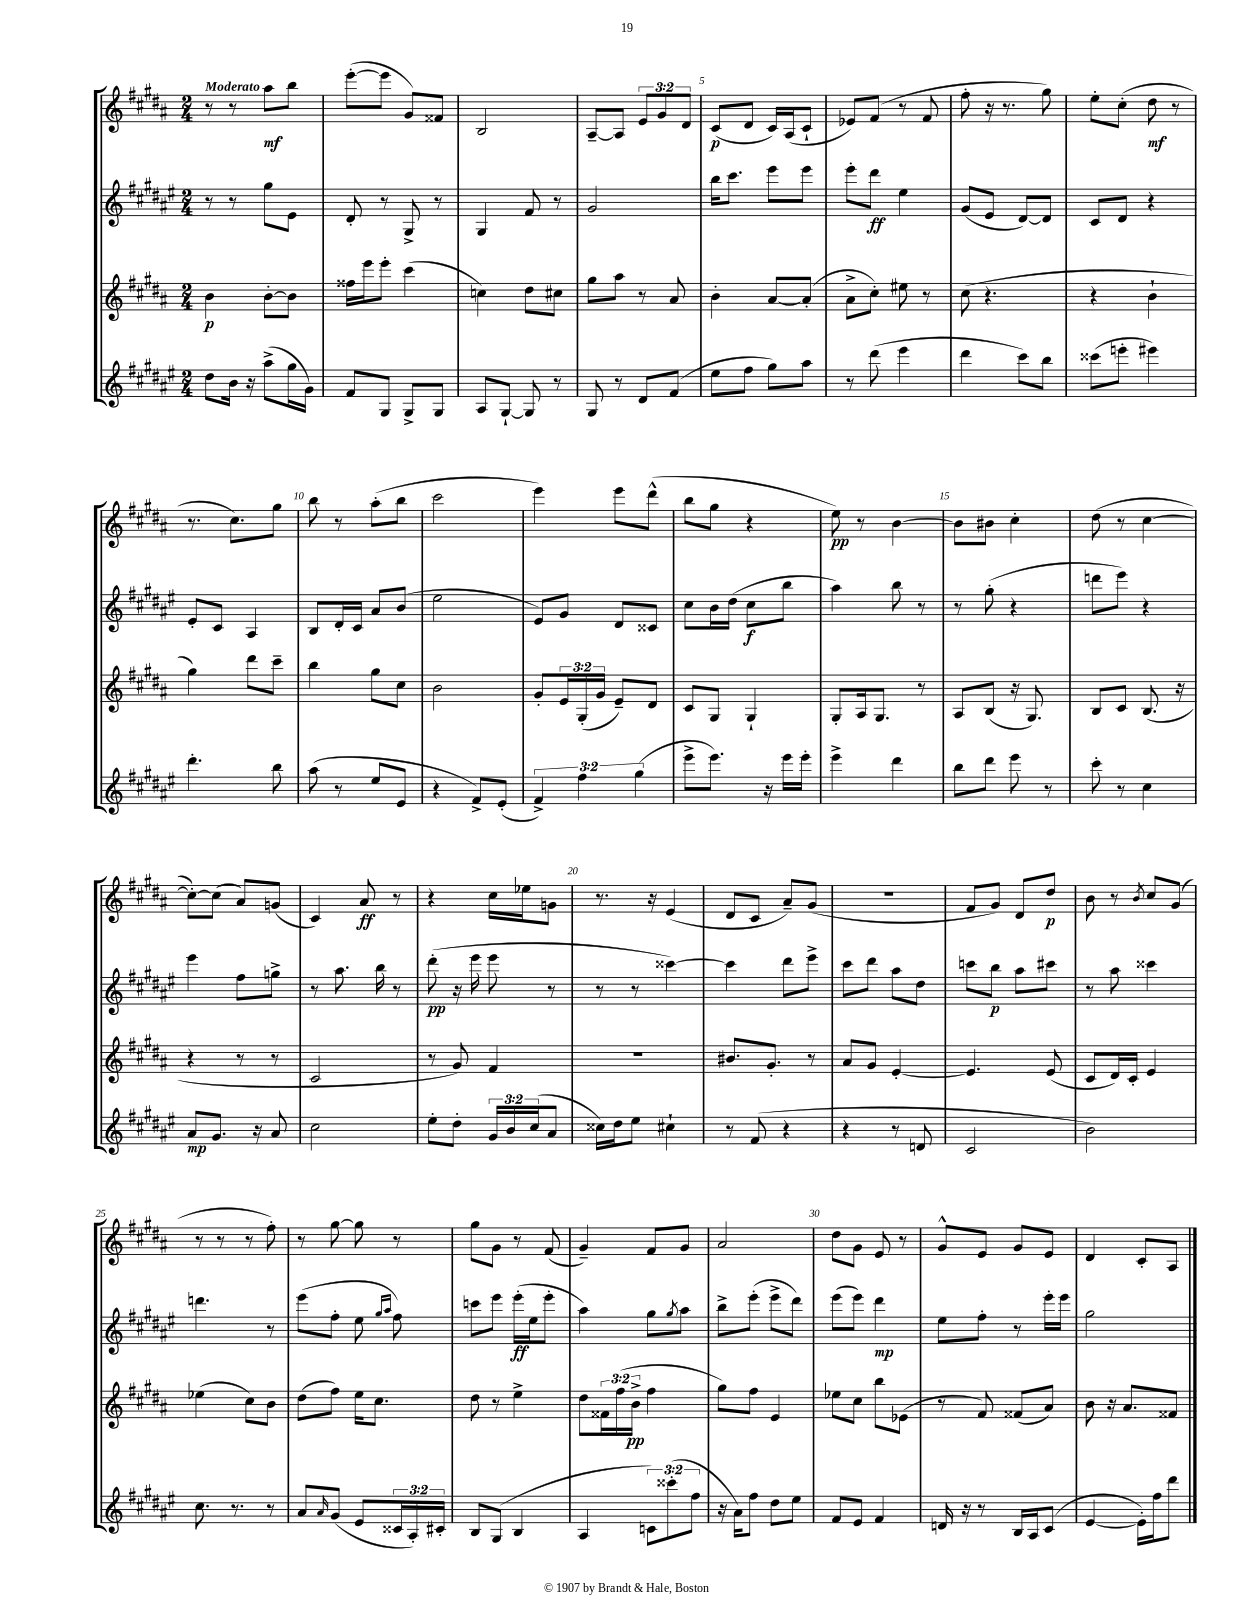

**kern	**dynam	**kern	**dynam	**kern	**dynam	**kern	**dynam
*part4	*part4	*part3	*part3	*part2	*part2	*part1	*part1
*staff4	*staff4	*staff3	*staff3	*staff2	*staff2	*staff1	*staff1
*clefG2	*	*clefG2	*	*clefG2	*	*clefG2	*
*k[f#c#g#d#a#e#]	*	*k[f#c#g#d#a#]	*	*k[f#c#g#d#a#e#]	*	*k[f#c#g#d#a#]	*
*M2/4	*	*M2/4	*	*M2/4	*	*M2/4	*
=1	=1	=1	=1	=1	=1	=1	=1
!	!	!	!	!	!	!LO:TX:a:B:t=Moderato	!
8dd#\L	.	4b\	p	8r	.	8r	.
16b\Jk	.	.	.	8r	.	8r	.
16r	.	.	.	.	.	.	.
(8aa#^\L	.	[8b'\L	.	8gg#\L	.	8aa#\L	mf
16gg#\L	.	8b\J]	.	8e#\J	.	8bb\J	.
16g#\JJ)	.	.	.	.	.	.	.
=2	=2	=2	=2	=2	=2	=2	=2
8f#/L	.	16ff##X\LL	.	8d#'/	.	([8eee'\L	.
.	.	16eee\J	.	.	.	.	.
8G#/J	.	8eee'\J	.	8r	.	8eee\J]	.
8G#^/L	.	(4ccc#\	.	8G#^/	.	8g#/L)	.
8G#/J	.	.	.	8r	.	8f##X/J	.
=3	=3	=3	=3	=3	=3	=3	=3
8A#/L	.	4ccn\)	.	4G#/	.	2B/	.
[8G#`/J	.	.	.	.	.	.	.
8G#/]	.	8dd#\L	.	8f#/	.	.	.
8r	.	8cc#X\J	.	8r	.	.	.
=4	=4	=4	=4	=4	=4	=4	=4
8G#/	.	8gg#\L	.	2g#/	.	[8A#~/L	.
8r	.	8aa#\J	.	.	.	8A#/J]	.
8d#/L	.	8r	.	.	.	12e/L	.
.	.	.	.	.	.	12g#/	.
(8f#/J	.	8a#/	.	.	.	.	.
.	.	.	.	.	.	12d#/J	.
=5	=5	=5	=5	=5	=5	=5	=5
8ee#\L	.	4b'\	.	16bb\KL	.	(8c#/L	p
.	.	.	.	8.ccc#\J	.	.	.
8ff#\J	.	.	.	.	.	8d#/J	.
8gg#\L)	.	[8a#/L	.	8eee#\L	.	16c#/LL)	.
.	.	.	.	.	.	(16A#/J	.
8aa#\J	.	(8a#'/J]	.	8eee#\J	.	8c#`/J	.
=6	=6	=6	=6	=6	=6	=6	=6
8r	.	8a#^\L	.	8eee#'\L	.	8e-X/L)	.
(8ddd#\	.	8cc#'\J)	.	8ddd#\J	ff	(8f#/J	.
4eee#\	.	8ee#X\	.	4ee#\	.	8r	.
.	.	8r	.	.	.	8f#/	.
=7	=7	=7	=7	=7	=7	=7	=7
4ddd#\	.	(8cc#\	.	(8g#/L	.	8ff#'\	.
.	.	4.r	.	8e#/J	.	16r	.
.	.	.	.	.	.	8.r	.
8ccc#\L)	.	.	.	[8d#/L)	.	.	.
8bb\J	.	.	.	8d#/J]	.	8gg#\)	.
=8	=8	=8	=8	=8	=8	=8	=8
(8ccc##X\L	.	4r	.	8c#/L	.	8ee'\L	.
8eeen'\J	.	.	.	8d#/J	.	(8cc#'\J	.
4eee#X\)	.	4b`\	.	4r	.	8dd#\	mf
.	.	.	.	.	.	8r	.
!!LO:LB:g=z
=9	=9	=9	=9	=9	=9	=9	=9
4.ddd#'\	.	4gg#\)	.	8e#'/L	.	8.r	.
.	.	.	.	8c#/J	.	.	.
.	.	.	.	.	.	8.cc#\L)	.
.	.	8ddd#\L	.	4A#/	.	.	.
8bb\	.	8ccc#~\J	.	.	.	8gg#\J	.
=10	=10	=10	=10	=10	=10	=10	=10
(8aa#\	.	4bb\	.	8B/L	.	8bb\	.
8r	.	.	.	16d#'/L	.	8r	.
.	.	.	.	16c#/JJ	.	.	.
8ee#/L	.	8gg#\L	.	8a#/L	.	(8aa#'\L	.
8e#/J	.	8cc#\J	.	(8b/J	.	8bb\J	.
=11	=11	=11	=11	=11	=11	=11	=11
4r	.	2b\	.	2ee#\	.	2ccc#\	.
8f#^/L)	.	.	.	.	.	.	.
(8e#'/J	.	.	.	.	.	.	.
=12	=12	=12	=12	=12	=12	=12	=12
6f#^/)	.	8g#'/L	.	8e#/L)	.	4eee\)	.
.	.	24e/L	.	8g#/J	.	.	.
6ff#\	.	(24G#'/	.	.	.	.	.
.	.	24g#/JJ	.	.	.	.	.
.	.	8e~/L)	.	8d#/L	.	8eee\L	.
(6gg#\	.	.	.	.	.	.	.
.	.	8d#/J	.	8c##X/J	.	(8ddd#^^\J	.
=13	=13	=13	=13	=13	=13	=13	=13
8eee#^\L	.	8c#/L	.	8cc#\L	.	8bb\L	.
8.eee#\J)	.	8G#/J	.	16b\L	.	8gg#\J	.
.	.	.	.	(16dd#\JJ	.	.	.
.	.	4G#`/	.	8cc#\L	f	4r	.
16r	.	.	.	.	.	.	.
16eee#\LL	.	.	.	8bb\J	.	.	.
16eee#'\JJ	.	.	.	.	.	.	.
=14	=14	=14	=14	=14	=14	=14	=14
4eee#^\	.	8G#'/L	.	4aa#\)	.	8ee\)	pp
.	.	16A#/k	.	.	.	8r	.
.	.	8.G#/J	.	.	.	.	.
4ddd#\	.	.	.	8bb\	.	[4b\	.
.	.	8r	.	8r	.	.	.
=15	=15	=15	=15	=15	=15	=15	=15
8bb\L	.	8A#/L	.	8r	.	8b\L]	.
8ddd#\J	.	(8B/J	.	(8gg#'\	.	8b#X\J	.
8eee#\	.	16r	.	4r	.	4cc#'\	.
.	.	8.G#/)	.	.	.	.	.
8r	.	.	.	.	.	.	.
=16	=16	=16	=16	=16	=16	=16	=16
8ccc#'\	.	8B/L	.	8dddn\L	.	(8dd#\	.
8r	.	8c#/J	.	8eee#\J)	.	8r	.
4cc#\	.	(8.B/	.	4r	.	[4cc#\	.
.	.	16r	.	.	.	.	.
!!LO:LB:g=z
=17	=17	=17	=17	=17	=17	=17	=17
8a#/L	mp	4r	.	4eee#\	.	8cc#'\L_)	.
8.g#/J	.	.	.	.	.	(8cc#\J]	.
.	.	8r	.	8ff#\L	.	8a#/L)	.
16r	.	.	.	.	.	.	.
8a#/	.	8r	.	8ggn^\J	.	(8gn/J	.
=18	=18	=18	=18	=18	=18	=18	=18
2cc#\	.	2c#/	.	8r	.	4c#/)	.
.	.	.	.	8.aa#\	.	.	.
.	.	.	.	.	.	8a#/	ff
.	.	.	.	16bb\	.	.	.
.	.	.	.	8r	.	8r	.
=19	=19	=19	=19	=19	=19	=19	=19
8ee#'\L	.	8r	.	(8ddd#'\	pp	4r	.
8dd#'\J	.	8g#/)	.	16r	.	.	.
.	.	.	.	16eee#\	.	.	.
24g#/LL	.	4f#/	.	8eee#\	.	16cc#\LL	.
24b/	.	.	.	.	.	.	.
.	.	.	.	.	.	16ee-X\J	.
(24cc#/J	.	.	.	.	.	.	.
8a#/J	.	.	.	8r	.	8gn\J	.
=20	=20	=20	=20	=20	=20	=20	=20
16cc##X\LL)	.	2r	.	8r	.	8.r	.
16dd#\J	.	.	.	.	.	.	.
8ee#\J	.	.	.	8r	.	.	.
.	.	.	.	.	.	16r	.
4cc#X`\	.	.	.	[4ccc##X\)	.	(4e/	.
=21	=21	=21	=21	=21	=21	=21	=21
8r	.	8.b#X/L	.	4ccc##\]	.	8d#/L	.
(8f#/	.	.	.	.	.	8c#/J	.
.	.	8.g#'/J	.	.	.	.	.
4r	.	.	.	8ddd#\L	.	8a#~/L)	.
.	.	8r	.	8eee#^\J	.	(8g#/J	.
=22	=22	=22	=22	=22	=22	=22	=22
4r	.	8a#/L	.	8ccc#\L	.	2r	.
.	.	8g#/J	.	8ddd#\J	.	.	.
8r	.	[4e'/	.	8aa#\L	.	.	.
8dn/	.	.	.	8dd#\J	.	.	.
=23	=23	=23	=23	=23	=23	=23	=23
2c#/	.	4.e/]	.	8cccn\L	.	8f#/L	.
.	.	.	.	8bb\J	p	8g#/J)	.
.	.	.	.	8aa#\L	.	8d#/L	.
.	.	(8e/	.	8ccc#X\J	.	8dd#/J	p
=24	=24	=24	=24	=24	=24	=24	=24
2b\)	.	8c#/L	.	8r	.	8b\	.
.	.	16d#/L)	.	8aa#\	.	8r	.
.	.	16c#'/JJ	.	.	.	.	.
.	.	.	.	.	.	8qb/	.
.	.	4e/	.	4ccc##X\	.	8cc#/L	.
.	.	.	.	.	.	(8g#/J	.
!!LO:LB:g=z
=25	=25	=25	=25	=25	=25	=25	=25
8.cc#\	.	(4ee-X\	.	4.dddn\	.	8r	.
.	.	.	.	.	.	8r	.
8.r	.	.	.	.	.	.	.
.	.	8cc#\L)	.	.	.	8r	.
8r	.	8b\J	.	8r	.	8ff#'\)	.
=26	=26	=26	=26	=26	=26	=26	=26
8a#/L	.	(8dd#\L	.	(8eee#\L	.	8r	.
16qqa#/	.	.	.	.	.	.	.
(8g#/J	.	8ff#\J)	.	8ff#'\J	.	[8gg#\	.
8e#/L	.	16ee\KL	.	8ee#\	.	8gg#\]	.
.	.	8.cc#\J	.	.	.	.	.
.	.	.	.	16qqgg#/LL	.	.	.
.	.	.	.	16qqaa#/JJ	.	.	.
24c##X/L	.	.	.	8ff#\)	.	8r	.
24A#'/)	.	.	.	.	.	.	.
24c#X'/JJ	.	.	.	.	.	.	.
=27	=27	=27	=27	=27	=27	=27	=27
8B/L	.	8dd#\	.	8cccn\L	.	8gg#\L	.
(8G#/J	.	8r	.	8eee#\J	.	8g#\J	.
4B/	.	4ee^\	.	(16eee#'\LL	ff	8r	.
.	.	.	.	16ee#\J	.	.	.
.	.	.	.	8eee#'\J	.	(8f#/	.
=28	=28	=28	=28	=28	=28	=28	=28
4A#/	.	8dd#\L	.	4aa#\)	.	4g#~/)	.
.	.	24f##X\L	.	.	.	.	.
.	.	(24ff#\	.	.	.	.	.
.	.	24b^\JJ	pp	.	.	.	.
12cn\L)	.	4ff#\	.	8gg#\L	.	8f#/L	.
(12ccc##X'\	.	.	.	.	.	.	.
.	.	.	.	8qgg#/	.	.	.
.	.	.	.	8aa#\J	.	8g#/J	.
12ff#\J	.	.	.	.	.	.	.
=29	=29	=29	=29	=29	=29	=29	=29
16r	.	8gg#\L)	.	8bb^\L	.	2a#/	.
16a#\KL)	.	.	.	.	.	.	.
8ff#\J	.	8ff#\J	.	(8eee#'\J	.	.	.
8dd#\L	.	4e/	.	8eee#^\L	.	.	.
8ee#\J	.	.	.	8ddd#\J)	.	.	.
=30	=30	=30	=30	=30	=30	=30	=30
8f#/L	.	8ee-X\L	.	(8eee#\L	.	8dd#\L	.
8e#/J	.	8cc#\J	.	8eee#\J)	.	8g#\J	.
4f#/	.	8bb\L	.	4ddd#\	mp	8e/	.
.	.	(8e-X\J	.	.	.	8r	.
=31	=31	=31	=31	=31	=31	=31	=31
16dn/	.	8r	.	8ee#\L	.	8g#^^/L	.
16r	.	.	.	.	.	.	.
8r	.	8f#/)	.	8ff#'\J	.	8e/J	.
16B/LL	.	(8f##X/L	.	8r	.	8g#/L	.
16A#/J	.	.	.	.	.	.	.
(8c#/J	.	8a#/J)	.	16eee#'\LL	.	8e/J	.
.	.	.	.	16eee#\JJ	.	.	.
=32	=32	=32	=32	=32	=32	=32	=32
[4e#/	.	8b\	.	2gg#\	.	4d#/	.
.	.	16r	.	.	.	.	.
.	.	8.a#/L	.	.	.	.	.
16e#'\LL])	.	.	.	.	.	8c#'/L	.
16ff#\J	.	.	.	.	.	.	.
8ddd#\J	.	8f##X/J	.	.	.	8A#/J	.
==	==	==	==	==	==	==	==
*-	*-	*-	*-	*-	*-	*-	*-
